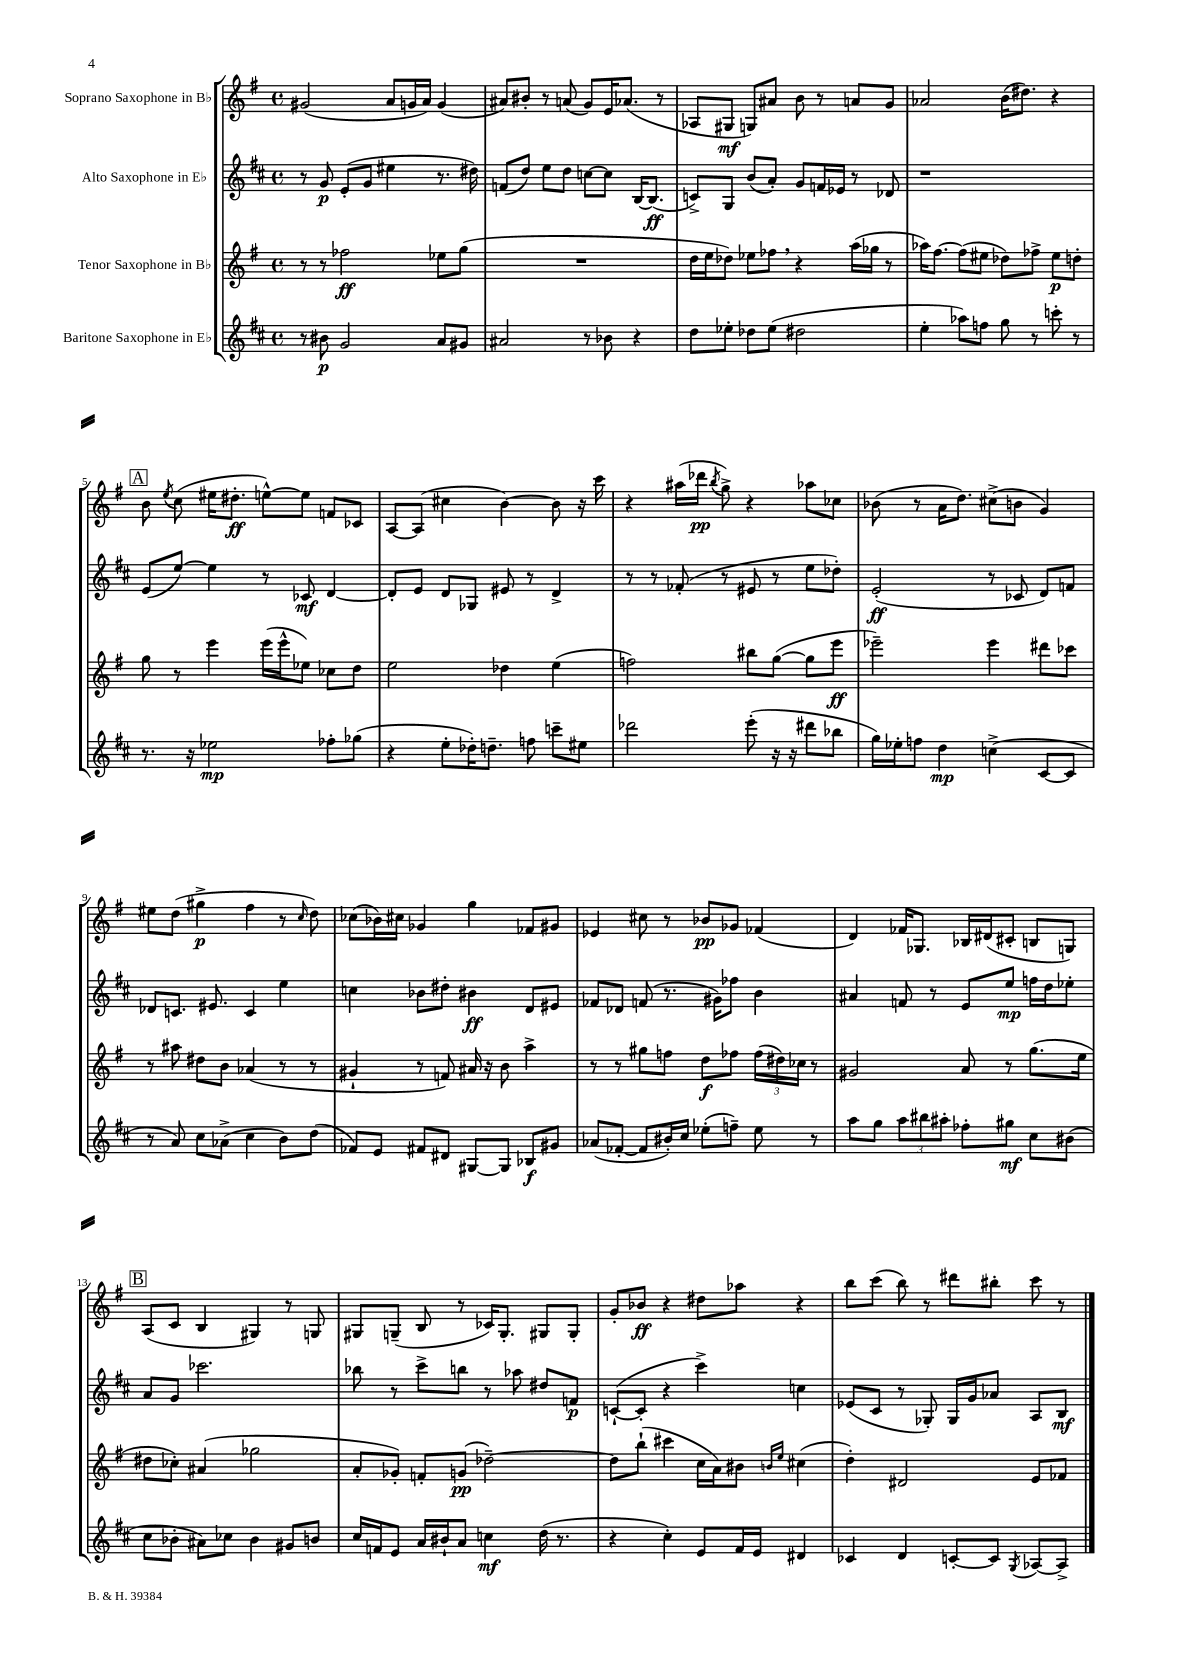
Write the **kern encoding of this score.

**kern	**dynam	**kern	**dynam	**kern	**dynam	**kern	**dynam
*part4	*part4	*part3	*part3	*part2	*part2	*part1	*part1
*staff4	*staff4	*staff3	*staff3	*staff2	*staff2	*staff1	*staff1
*I"Baritone Saxophone in E♭	*	*I"Tenor Saxophone in B♭	*	*I"Alto Saxophone in E♭	*	*I"Soprano Saxophone in B♭	*
*clefG2	*	*clefG2	*	*clefG2	*	*clefG2	*
*k[f#c#]	*	*k[f#]	*	*k[f#c#]	*	*k[f#]	*
*M4/4	*	*M4/4	*	*M4/4	*	*M4/4	*
*met(c)	*	*met(c)	*	*met(c)	*	*met(c)	*
=1	=1	=1	=1	=1	=1	=1	=1
8r	.	8r	.	8r	.	(2g#X/	.
8b#X\	p	8r	.	8g/	p	.	.
2g/	.	2ff-X\	ff	(8e'/L	.	.	.
.	.	.	.	8g/J	.	.	.
.	.	.	.	4ee#X\	.	8a/L	.
.	.	.	.	.	.	16gn/L	.
.	.	.	.	.	.	16a/JJ)	.
8a/L	.	8ee-X\L	.	8.r	.	(4g/	.
8g#X/J	.	(8gg\J	.	.	.	.	.
.	.	.	.	16dd#X\)	.	.	.
=2	=2	=2	=2	=2	=2	=2	=2
2a#X/	.	1r	.	(8fn/L	.	8a#X/L)	.
.	.	.	.	8dd/J)	.	8b#X'/J	.
.	.	.	.	8ee\L	.	8r	.
.	.	.	.	8dd\J	.	(8an/	.
8r	.	.	.	[8ccn\L	.	8g/L)	.
8b-X\	.	.	.	8cc\J]	.	16e/K	.
.	.	.	.	.	.	(8.a-X/J	.
4r	.	.	.	[16B/KL	.	.	.
.	.	.	.	(8.B/J]	ff	.	.
.	.	.	.	.	.	8r	.
=3	=3	=3	=3	=3	=3	=3	=3
8dd\L	.	16dd\LL	.	8cn^/L)	.	8A-X/L	.
.	.	16ee\J	.	.	.	.	.
8ee-X'\J	.	8dd-X\J)	.	8G/J	.	8G#X/J	mf
8dd-X\L	.	8ee-X\L	.	(8b/L	.	8Gn/L)	.
(8ee-\J	.	8ff-X,\J	.	8a'/J)	.	8a#X/J	.
2dd#X\	.	4r	.	8g/L	.	8b\	.
.	.	.	.	16fn/L	.	8r	.
.	.	.	.	16e-X/JJ	.	.	.
.	.	(16aa\LL	.	8r	.	8an/L	.
.	.	16gg-X\JJ	.	.	.	.	.
.	.	8r	.	8d-X/	.	8g/J	.
=4	=4	=4	=4	=4	=4	=4	=4
4ee'\	.	16aa-X\KL)	.	1r	.	2a-X/	.
.	.	[8.ff#\J	.	.	.	.	.
8aa-X\L)	.	(8ff#\L]	.	.	.	.	.
8ffn\J	.	8ee#X\J	.	.	.	.	.
8gg\	.	8dd-X\L)	.	.	.	(16b\KL	.
.	.	.	.	.	.	8.dd#X\J)	.
8r	.	8ff-X^\J	.	.	.	.	.
8cccn'\	.	8ee#\L	p	.	.	4r	.
8r	.	8ddn'\J	.	.	.	.	.
!!LO:LB:g=z
!!LO:REH:place=s1:t=A
=5	=5	=5	=5	=5	=5	=5	=5
8.r	.	8gg\	.	(8e/L	.	8b\	.
.	.	.	.	.	.	8qee/	.
.	.	8r	.	[8ee/J)	.	(8cc\	.
16r	.	.	.	.	.	.	.
2ee-X\	mp	4eee\	.	4ee\]	.	16ee#X\KL	.
.	.	.	.	.	.	8.dd#X'\J	ff
.	.	(16eee\LL	.	8r	.	[8een^^\L)	.
.	.	16eee^^\J	.	.	.	.	.
.	.	8ee-X\J)	.	8c-X/	mf	8ee\J]	.
8ff-X'\L	.	8cc-X\L	.	[4d/	.	8fn/L	.
(8gg-X\J	.	8dd\J	.	.	.	8c-X/J	.
=6	=6	=6	=6	=6	=6	=6	=6
4r	.	2ee\	.	8d'/L]	.	[8A/L	.
.	.	.	.	8e/J	.	(8A/J]	.
8ee'\L	.	.	.	8d/L	.	4cc#X\	.
16dd-X'\K)	.	.	.	8G-X/J	.	.	.
8.ddn~\J	.	.	.	.	.	.	.
.	.	4dd-X\	.	8e#X/	.	[4b\)	.
8ffn\	.	.	.	8r	.	.	.
8cccn~\L	.	(4ee\	.	4d^/	.	8b\]	.
8ee#X\J	.	.	.	.	.	16r	.
.	.	.	.	.	.	16ccc\	.
=7	=7	=7	=7	=7	=7	=7	=7
2ddd-X\	.	2ffn\)	.	8r	.	4r	.
.	.	.	.	8r	.	.	.
.	.	.	.	(8f-X'/	.	(16aa#X\LL	.
.	.	.	.	.	.	16ddd-X\JJ	pp
.	.	.	.	.	.	8qbb/	.
.	.	.	.	8r	.	8gg^\)	.
(8eee'\	.	8bb#X\L	.	8e#X/	.	4r	.
16r	.	([8gg\J	.	8r	.	.	.
16r	.	.	.	.	.	.	.
8ddd#X\L	.	8gg\L]	.	8ee\L	.	8aa-X\L	.
8bb-X\J	.	8eee\J	ff	8dd-X'\J)	.	8cc-X\J	.
=8	=8	=8	=8	=8	=8	=8	=8
16gg\LL)	.	2eee-X~\)	.	(2e'/	ff	(8b-X\	.
16ee-X'\J	.	.	.	.	.	.	.
8ffn\J	.	.	.	.	.	8r	.
4dd\	mp	.	.	.	.	16a\KL	.
.	.	.	.	.	.	8.dd\J)	.
(4ccn^\	.	4eee-\	.	8r	.	(8cc#X^\L	.
.	.	.	.	8c-X/	.	8bn\J	.
[8c#/L	.	8ddd#X\L	.	8d/L)	.	4g/)	.
8c#/J]	.	8ccc-X\J	.	8fn/J	.	.	.
!!LO:LB:g=z
=9	=9	=9	=9	=9	=9	=9	=9
8r	.	8r	.	8d-X/L	.	8ee#X\L	.
8a/)	.	8aa#X\	.	8.cn/J	.	(8dd\J	.
8cc#\L	.	8dd#X\L	.	.	.	4gg#X^\	p
.	.	.	.	8.e#X/	.	.	.
(8a-X^\J	.	8b\J	.	.	.	.	.
4cc#\	.	(4a-X/	.	4c/	.	4ff#\	.
8b\L)	.	8r	.	4ee\	.	8r	.
.	.	.	.	.	.	16qqcc/	.
(8dd\J	.	8r	.	.	.	8dd\)	.
=10	=10	=10	=10	=10	=10	=10	=10
8f-X/L)	.	4g#X`/	.	4ccn\	.	(8cc-X\L	.
8e/J	.	.	.	.	.	16b-X\L)	.
.	.	.	.	.	.	16cc#X\JJ	.
8f#X/L	.	8r	.	8b-X\L	.	4g-X/	.
8d#X/J	.	8fn/)	.	8dd#X'\J	.	.	.
[8G#X/L	.	16a#X/	.	4b#X\	ff	4gg\	.
.	.	16r	.	.	.	.	.
8G#/J]	.	8b\	.	.	.	.	.
8B-X/L	f	4aa^\	.	8d/L	.	8f-X/L	.
8g#X/J	.	.	.	8e#X/J	.	8g#X/J	.
=11	=11	=11	=11	=11	=11	=11	=11
(8a-X/L	.	8r	.	8f-X/L	.	4e-X/	.
[8f-X'/J	.	8r	.	8d-X/J	.	.	.
8f-/L]	.	8gg#X\L	.	(8fn/	.	8cc#X\	.
16b#X'/L)	.	8ffn\J	.	8.r	.	8r	.
16cc#/JJ	.	.	.	.	.	.	.
(8ee-X'\L	.	8dd\L	f	.	.	8b-X/L	pp
.	.	.	.	16g#X\KL)	.	.	.
8ffn~\J)	.	8ff-X\J	.	8ff-X\J	.	8g-X/J	.
8ee-\	.	(24ff-\LL	.	4b\	.	(4f-X/	.
.	.	24dd#X\)	.	.	.	.	.
.	.	24cc-X\JJ	.	.	.	.	.
8r	.	8r	.	.	.	.	.
=12	=12	=12	=12	=12	=12	=12	=12
8aa\L	.	2g#X/	.	4a#X/	.	4d/)	.
8gg\J	.	.	.	.	.	.	.
12aa\L	.	.	.	8fn/	.	16f-X/KL	.
.	.	.	.	.	.	8.G-X/J	.
12bb#X\	.	.	.	.	.	.	.
.	.	.	.	8r	.	.	.
12aa#X'\J	.	.	.	.	.	.	.
8ff-X'\L	.	8a/	.	8e/L	.	16B-X/LL	.
.	.	.	.	.	.	(16d#X/J	.
8gg#X\J	mf	8r	.	8ee/J	mp	8c#X'/J	.
8cc#\L	.	(8.gg\L	.	16ffn\LL	.	8Bn/L	.
.	.	.	.	16dd\J	.	.	.
(8b#X\J	.	.	.	8ee-X'\J	.	8Gn/J)	.
.	.	16ee\Jk	.	.	.	.	.
!!LO:LB:g=z
!!LO:REH:place=s1:t=B
=13	=13	=13	=13	=13	=13	=13	=13
8cc#\L	.	8dd#X\L	.	8a/L	.	(8A/L	.
8b-X'\J	.	8cc-X'\J)	.	8g/J	.	8c/J	.
8a#X\L)	.	(4a#X/	.	2.ccc-X\	.	4B/	.
8cc-X\J	.	.	.	.	.	.	.
4b-\	.	2gg-X\	.	.	.	4G#X/)	.
8g#X/L	.	.	.	.	.	8r	.
8bn/J	.	.	.	.	.	8Gn/	.
=14	=14	=14	=14	=14	=14	=14	=14
16cc#/LL	.	8a'/L	.	8bb-X\	.	8G#X/L	.
16fn/J	.	.	.	.	.	.	.
8e/J	.	8g-X'/J)	.	8r	.	(8Gn~/J	.
16a/LL	.	8fn'/L	.	8ccc#^\L	.	8B/	.
16b#X`/J	.	.	.	.	.	.	.
8a/J	.	(8gn/J	pp	8bbn\J	.	8r	.
4ccn\	mf	[2dd-X~\)	.	8r	.	16c-X/KL)	.
.	.	.	.	.	.	8.G'/J	.
.	.	.	.	8aa-X\	.	.	.
(16dd\	.	.	.	8dd#X/L	.	8G#X/L	.
8.r	.	.	.	.	.	.	.
.	.	.	.	8fn/J	p	8G#'/J	.
=15	=15	=15	=15	=15	=15	=15	=15
4r	.	8dd-\L]	.	([8cn`/L	.	8g'/L	.
.	.	(8bb`\J	.	8c'/J]	.	8b-X/J	ff
4cc#'\)	.	4ccc#X\	.	4r	.	4r	.
8e/L	.	16cc\LL	.	4ccc#^\)	.	8dd#X\L	.
.	.	16a\J)	.	.	.	.	.
16f#/L	.	8b#X\J	.	.	.	8aa-X\J	.
16e/JJ	.	.	.	.	.	.	.
.	.	16qqbn/LL	.	.	.	.	.
.	.	16qqee/JJ	.	.	.	.	.
4d#X/	.	(4cc#X\	.	4ccn\	.	4r	.
=16	=16	=16	=16	=16	=16	=16	=16
4c-X/	.	4dd'\)	.	(8e-X/L	.	8bb\L	.
.	.	.	.	8c#/J	.	(8ccc\J	.
4d/	.	2d#X/	.	8r	.	8bb\)	.
.	.	.	.	8G-X'/)	.	8r	.
[8cn'/L	.	.	.	16G-/LL	.	8ddd#X\L	.
.	.	.	.	16g/J	.	.	.
8c/J]	.	.	.	8a-X/J	.	8bb#X'\J	.
8qG/	.	.	.	.	.	.	.
[8A-X/L	.	8e/L	.	8A/L	.	8ccc\	.
8A-^/J]	.	8f-X/J	.	8B/J	mf	8r	.
==	==	==	==	==	==	==	==
*-	*-	*-	*-	*-	*-	*-	*-
